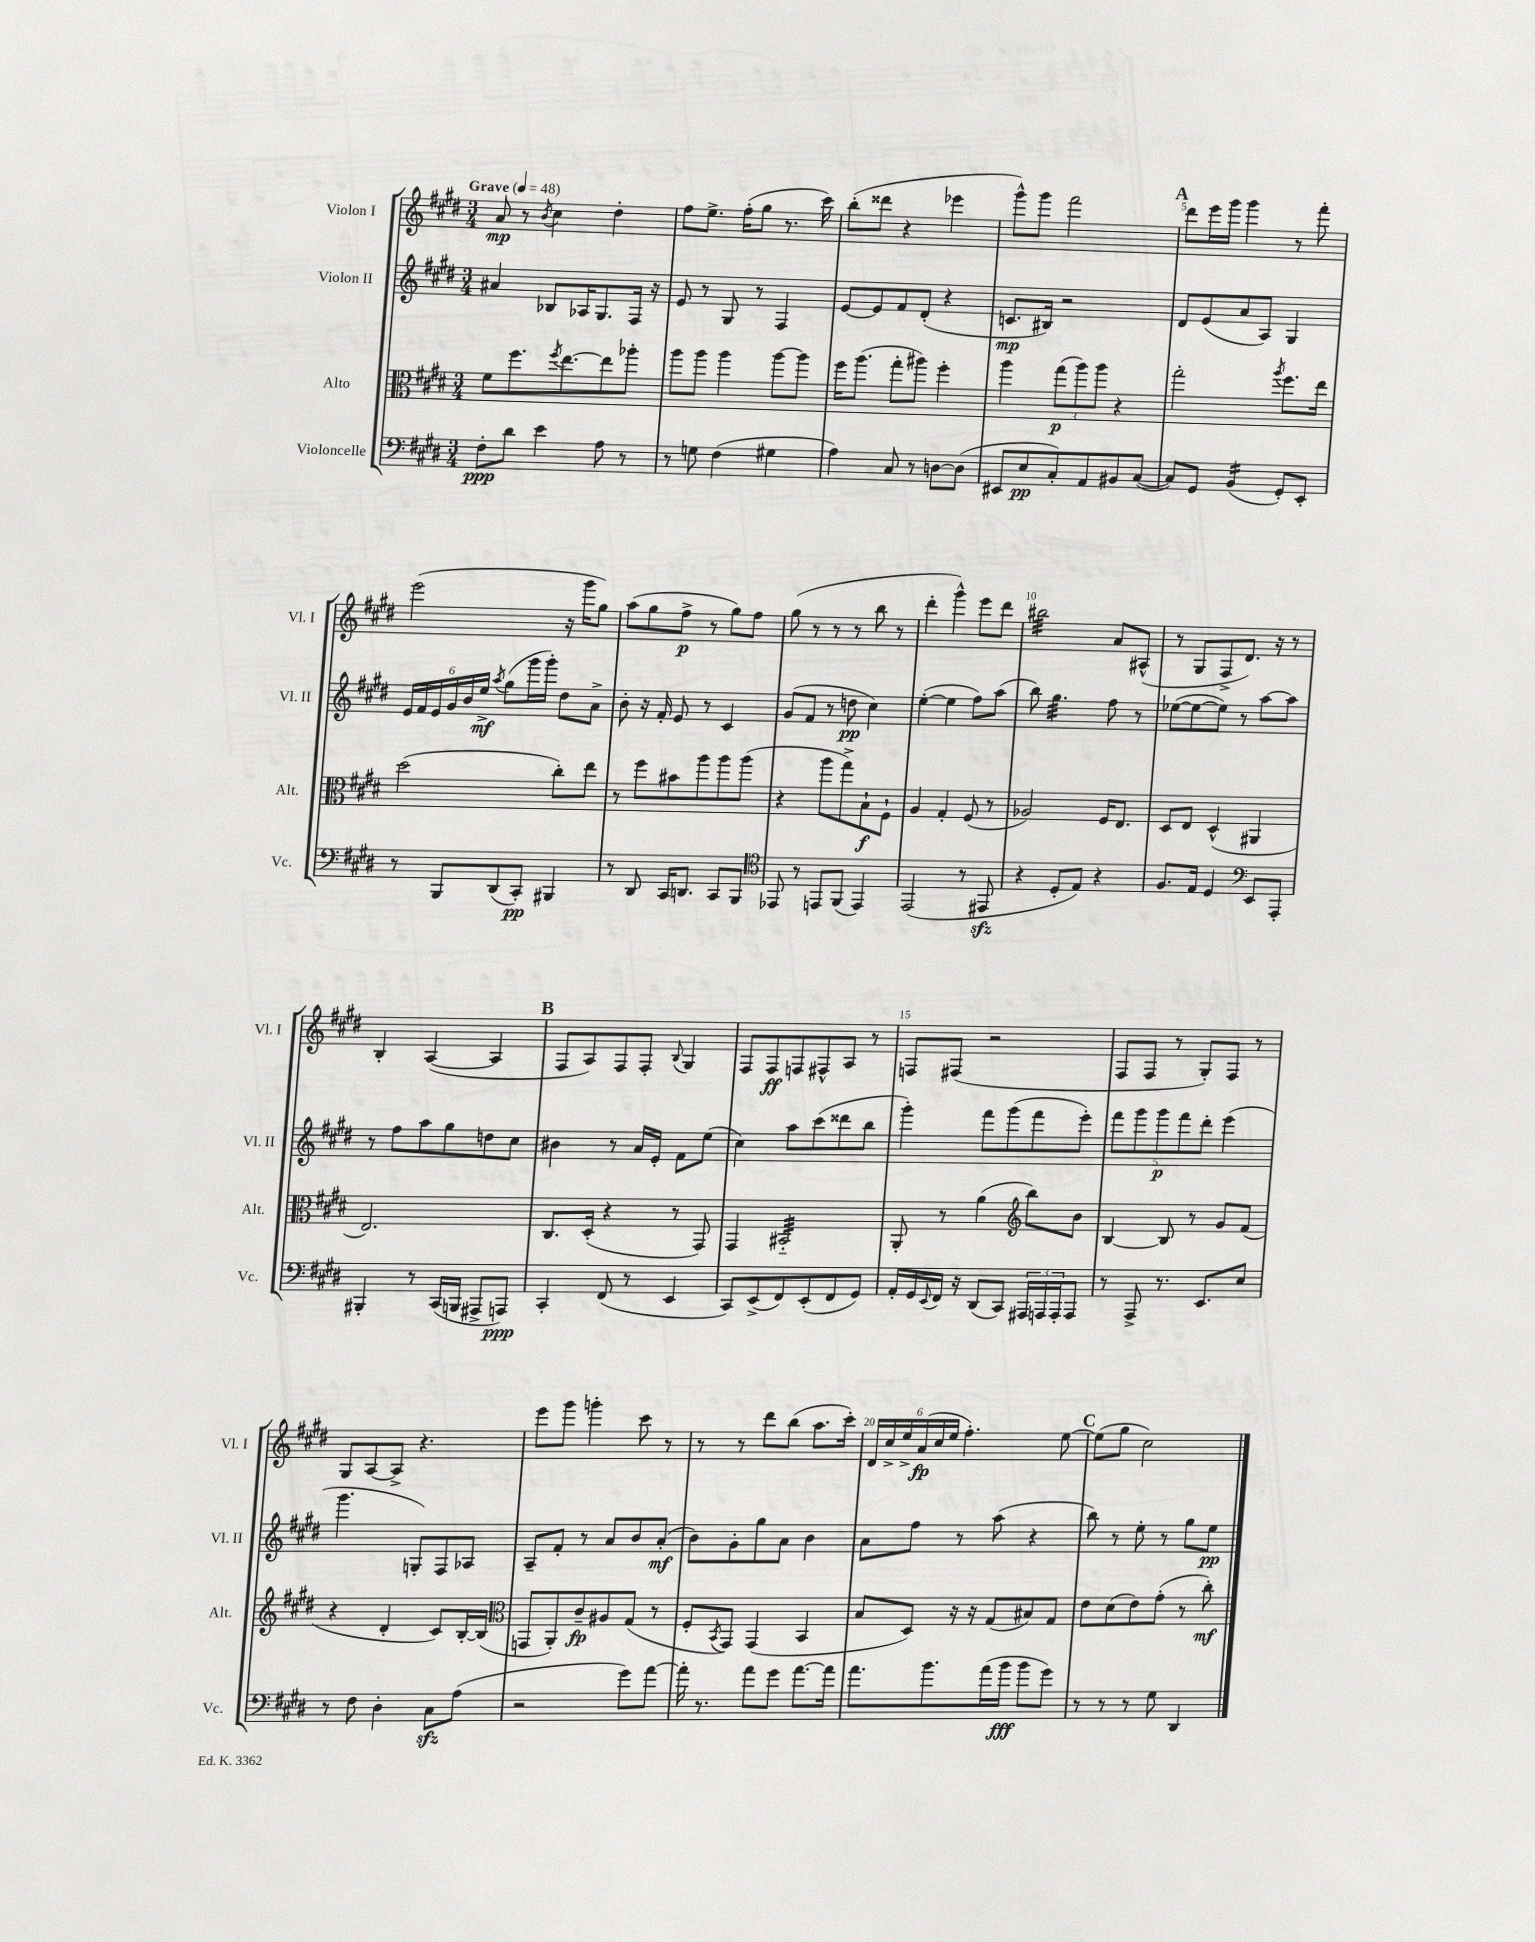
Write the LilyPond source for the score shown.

<<
\new StaffGroup <<
\new Staff = "s0" \with { instrumentName = "Violon I" shortInstrumentName = "Vl. I" } {
    \clef treble \key e \major \numericTimeSignature \time 3/4 \tempo "Grave" 4 = 48
    a'8\mp r8 \acciaccatura { b'8 } cis''4 dis''4-. |
    fis''8 e''8.-> fis''16-.( gis''8 r8. cis'''16) |
    b''8-.( disis'''8 r4 ees'''4 |
    gis'''8-^) gis'''8 fis'''2 |
    \mark \markup { \bold "A" } dis'''8 e'''16 gis'''16 gis'''4 r8 fis'''8-. |
    e'''2( r16 gis'''16 gis''8) |
    a''8( gis''8 fis''8->\p r8 gis''8) fis''8 |
    gis''8( r8 r8 r8 b''8 r8 |
    dis'''4-. gis'''4-^) e'''8 dis'''8 |
    bis''2:32 a'8 ais8-^( |
    r8 gis8 fis8-> dis'8.) r16 r8 |
    b4-. a4~( a4 |
    \mark \markup { \bold "B" } fis8 a8) fis8 fis8-. \appoggiatura { b8 } gis4 |
    fis8 fis8\ff f8 fis8-^ a8 r8 |
    f8 fis8( r2 |
    fis8 fis8 r8 gis8-.) fis8 r8 |
    gis8 a8~ a8-> r4. |
    e'''8 gis'''8 g'''4-. cis'''8 r8 |
    r8 r8 dis'''8 b''8( a''8. cis'''16-.) |
    \tuplet 6/4 { dis'16 cis''16-> e''16-> a'16\fp( cis''16 e''16 } fis''4.-.) e''8~ |
    \mark \markup { \bold "C" } e''8( gis''8 cis''2) \bar "|." |
}
\new Staff = "s1" \with { instrumentName = "Violon II" shortInstrumentName = "Vl. II" } {
    \clef treble \key e \major \numericTimeSignature \time 3/4
    ais'4 bes8 aes16 gis8. fis16 r16 |
    e'8 r8 gis8 r8 fis4 |
    e'8~ e'8 fis'8 dis'8-.( r4 |
    c'8.\mp bis16) r2 |
    \mark \markup { \bold "A" } dis'8 e'8( a'8 a8) gis4 |
    \tuplet 6/4 { e'16 fis'16 e'16 gis'16 b'16 e''16->\mf } \acciaccatura { a''8 } gis''8( gis'''16 gis'''16-.) dis''8 a'8-> |
    b'8-. r16 fis'16-. e'8 r8 cis'4 |
    gis'8( fis'8 r8 d''8\pp cis''4) |
    e''4~-.( e''4 fis''8) a''8( |
    b''8) gis''4.:32 fis''8 r8 |
    ees''8~( ees''8~ ees''8) r8 a''8~ a''8 |
    r8 fis''8 a''8 gis''8 d''8 cis''8 |
    \mark \markup { \bold "B" } bis'4 r8 a'16 e'16-. fis'8 e''8( |
    cis''4) a''8 cis'''8( disis'''8 b''8 |
    gis'''4-.) fis'''8 gis'''8( fis'''8 e'''8-.) |
    \tuplet 5/4 { fis'''8 gis'''8 gis'''8\p fis'''8 dis'''8-. } e'''4( |
    gis'''4. g8-.) fis8 aes8 |
    a8-- fis'8-. r8 a'8 b'8 a'8-.\mf( |
    b'8) gis'8-. gis''8 a'8 b'4 |
    a'8 fis''8 r8 a''8( r4 |
    \mark \markup { \bold "C" } b''8) r8 e''8-. r8 gis''8 e''8\pp \bar "|." |
}
\new Staff = "s2" \with { instrumentName = "Alto" shortInstrumentName = "Alt." } {
    \clef alto \key e \major \numericTimeSignature \time 3/4
    fis'8 fis''8. \acciaccatura { fis''8 } e''8.~ e''8 aes''8-. |
    a''8 a''8 a''4 a''8~ a''8 |
    fis''16 a''8.( gis''8-. ais''8) fis''4-. |
    a''4 \tuplet 3/2 { gis''8\p( a''8) a''8 } r4 |
    \mark \markup { \bold "A" } gis''2-. \acciaccatura { a''8 } fis''8. e''16 |
    dis''2( cis''8-.) e''8 |
    r8 fis''8 bis'8 a''8 a''8 a''8( |
    r4 a''8 gis''8->) b8-!\f fis8-! |
    a4 gis4-. fis8( r8 |
    aes2) fis16 e8. |
    dis8 e8 dis4-^( ais,4 |
    e2.) |
    \mark \markup { \bold "B" } cis8. dis16-.( r4 r8 gis,8) |
    gis,4 bis,2:32-_ |
    a,8-. r8 a'4( \clef treble b''8) b'8 |
    b4~ b8 r8 gis'8 fis'8( |
    r4 dis'4-. cis'8) b16~-. b16( |
    \clef alto g,8 a,8-.) cis'8--\fp ais8 gis8( r8 |
    fis8-. \acciaccatura { b,8 } gis,8) gis,4( b,4 |
    b8 dis8) r16 r16 gis8( bis8) gis8 |
    \mark \markup { \bold "C" } e'8 dis'8( e'8) gis'8-.( r8 cis''8-.\mf) \bar "|." |
}
\new Staff = "s3" \with { instrumentName = "Violoncelle" shortInstrumentName = "Vc." } {
    \clef bass \key e \major \numericTimeSignature \time 3/4
    fis8-.\ppp dis'8 e'4 a8 r8 |
    r8 g8 fis4( gis4 |
    a4) cis8 r8 d8~ d8( |
    eis,8 e8\pp cis8-.) a,8 bis,8 cis8~( |
    \mark \markup { \bold "A" } cis8) gis,8 b,4:16( gis,8-.) e,8-. |
    r8 b,,8 dis,8( cis,8-.\pp) bis,,4 |
    r8 dis,8 cis,16 d,8. cis,8 b,,8 |
    \clef tenor ees,8 r8 e,8 fis,8( e,4) |
    e,2( r8 eis,8\sfz |
    r4 dis8-. e8) r4 |
    fis8. e16 dis4 \clef bass e,8 a,,8-. |
    bis,,4-. r8 cis,16( b,,16 ais,,8-> a,,8\ppp) |
    \mark \markup { \bold "B" } cis,4-. fis,8( r8 e,4 |
    cis,8) e,8->( fis,8) e,8-.( fis,8 gis,8) |
    a,16-. gis,16 \appoggiatura { e,8 } fis,16 r16 dis,8( cis,8) \tuplet 3/2 { ais,,16 a,,16 a,,16-. } a,,8 |
    r8 a,,8-> r8. e,8. e8 |
    r8 fis8 dis4-. cis8\sfz a8( |
    r2 gis'8) a'8~ |
    a'16-. r8. a'8 gis'8 a'8.~ a'16 |
    a'8. b'8. a'16( b'16\fff b'8 gis'8) |
    \mark \markup { \bold "C" } r8 r8 r8 gis8 dis,4 \bar "|." |
}
>>
>>
\layout { \context { \Score \override BarNumber.break-visibility = ##(#f #t #t) barNumberVisibility = #(every-nth-bar-number-visible 5) } }
